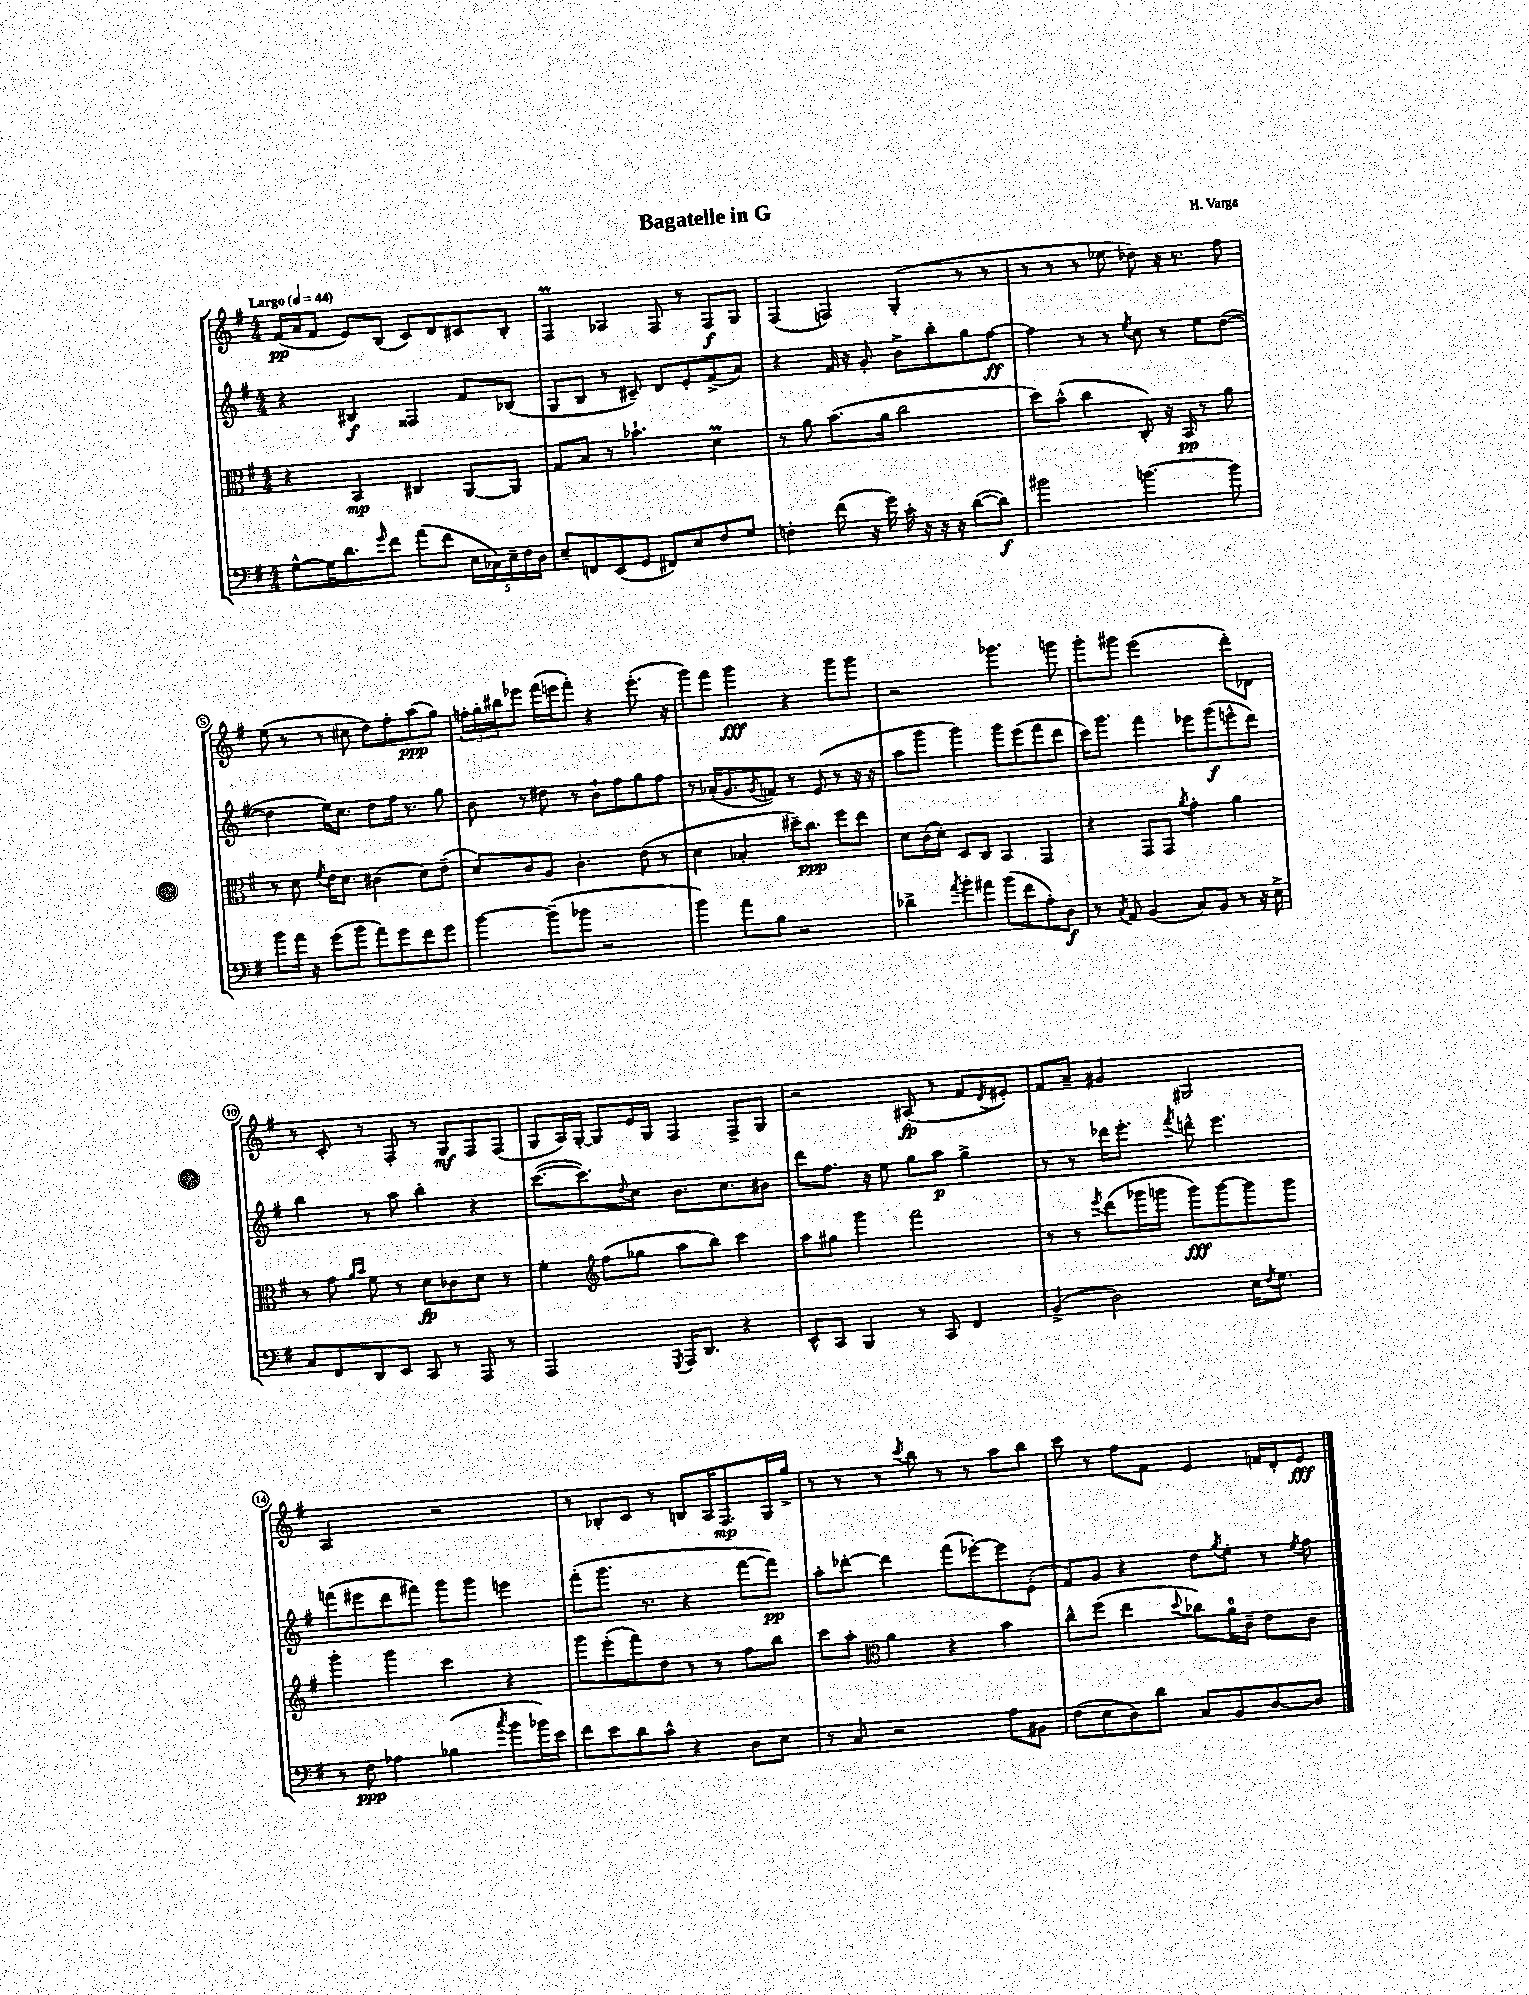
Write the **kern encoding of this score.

**kern	**dynam	**kern	**dynam	**kern	**dynam	**kern	**dynam
*part4	*part4	*part3	*part3	*part2	*part2	*part1	*part1
*staff4	*staff4	*staff3	*staff3	*staff2	*staff2	*staff1	*staff1
*clefF4	*	*clefC3	*	*clefG2	*	*clefG2	*
*k[f#]	*	*k[f#]	*	*k[f#]	*	*k[f#]	*
*M4/4	*	*M4/4	*	*M4/4	*	*M4/4	*
*MM44	*	*MM44	*	*MM44	*	*MM44	*
=1	=1	=1	=1	=1	=1	=1	=1
!	!	!	!	!	!	!LO:TX:a:B:t=Largo	!
[8G^^\L	.	4r	.	4r	.	(16f#/LL	pp
.	.	.	.	.	.	16a/J	.
16G\K]	.	.	.	.	.	8f#/J	.
8.d\	.	.	.	.	.	.	.
.	.	4BB/	mp	4B#X/	f	8e/L)	.
16qqg/	.	.	.	.	.	.	.
8f#\J	.	.	.	.	.	(8B/J	.
(8a\L	.	4C#X/	.	4F##X/	.	8c/L)	.
8f#\J	.	.	.	.	.	8d/	.
20E\LL	.	[8AA/L	.	8f#/L	.	8c#X/	.
20C-X\)	.	.	.	.	.	.	.
20E~\	.	.	.	.	.	.	.
.	.	8AA/J]	.	(8B-X/J	.	8B'/J	.
20F#\	.	.	.	.	.	.	.
20D\JJ	.	.	.	.	.	.	.
=2	=2	=2	=2	=2	=2	=2	=2
8E~/L	.	8G/L	.	8G/L	.	4F#m/	.
8FFn/	.	8B/J	.	8B/J	.	.	.
(8EE/	.	8r	.	8r	.	4A-X/	.
8GG/J	.	4.b-X`\	.	8c#X~/)	.	.	.
8FF#X/L)	.	.	.	8d/L	.	8F#/	.
8E/	.	.	.	8e'/	.	8r	.
8F#/	.	4dM\	.	(8f#^/	.	8F#/L	f
8G/J	.	.	.	8a/J)	.	8G/J	.
=3	=3	=3	=3	=3	=3	=3	=3
4Fn'\	.	8r	.	4r	.	(4F#/	.
.	.	8a\	.	.	.	.	.
(8f#\	.	(8.b\L	.	16f#/	.	4Fn/)	.
.	.	.	.	16r	.	.	.
16r	.	.	.	8g'/	.	.	.
16g\)	.	16a\Jk	.	.	.	.	.
16c'\	.	2cc\	.	8b^\L	.	(4G'/	.
16r	.	.	.	.	.	.	.
16r	.	.	.	8bb'\	.	.	.
16r	.	.	.	.	.	.	.
([8d\L	.	.	.	8gg\	.	8r	.
8d\J])	f	.	.	[8ff#\J	ff	8r	.
=4	=4	=4	=4	=4	=4	=4	=4
2b#X\	.	8dd\L)	.	4ff#\]	.	8r	.
.	.	(8b^^\J	.	.	.	8r	.
.	.	4cc\	.	8r	.	8r	.
.	.	.	.	8r	.	8ee-X\	.
.	.	.	.	8qee/	.	.	.
[4.bn\	.	8C'/)	.	8cc\	.	8dd-X\)	.
.	.	16r	.	8r	.	16r	.
.	.	16BB/	pp	.	.	8.r	.
.	.	8r	.	8ee\L	.	.	.
8b\]	.	8a\	.	([8dd\J	.	8ff#\	.
!!LO:LB:g=z
=5	=5	=5	=5	=5	=5	=5	=5
8b\L	.	8r	.	4dd\]	.	(8ee\	.
16a\Jk	.	8d\	.	.	.	8r	.
16r	.	.	.	.	.	.	.
.	.	8qf#/	.	.	.	.	.
(8g\L	.	16e\KL	.	16ee\KL)	.	8r	.
.	.	8.d\J	.	8.cc\J	.	.	.
8b\J	.	.	.	.	.	8cc#X\	.
8a\L)	.	(4c#X\	.	8dd\L	.	8dd\L)	.
8g\	.	.	.	16ff#\Jk	.	8ff#'\	.
.	.	.	.	8.r	.	.	.
8f#\	.	8d\L)	.	.	.	(8aa\	ppp
8g\J	.	(8e~\J	.	8gg\	.	8gg\J)	.
=6	=6	=6	=6	=6	=6	=6	=6
[4b\	.	8d/L)	.	8b\	.	24ffn'\LL	.
.	.	.	.	.	.	24gg'\	.
.	.	.	.	.	.	24bb#X\J	.
.	.	8c/	.	8r	.	8eee-X\J	.
(8b~\L]	.	8A/J	.	8dd#X\	.	(16fff#\LL	.
.	.	.	.	.	.	16eeen\J	.
8b-X\J	.	4.c'\	.	8r	.	8fff#'\J)	.
2r	.	.	.	8b`\L	.	4r	.
.	.	.	.	8ff#\	.	.	.
.	.	(8e\	.	8gg\	.	(8.eee'\	.
.	.	8r	.	8ff#\J	.	.	.
.	.	.	.	.	.	16r	.
=7	=7	=7	=7	=7	=7	=7	=7
4b\)	.	4d\	.	8r	.	8ggg\L)	.
.	.	.	.	(16a-X'/KL	.	8fff#\J	.
.	.	.	.	8.g/	.	.	.
8a\L	.	4B-X'/	.	.	.	4ggg\	fff
.	.	.	.	8qg/	.	.	.
8B\J	.	.	.	8fn/J)	.	.	.
2r	.	16dd#X~\KL)	.	8r	.	4r	.
.	.	8.cc\J	ppp	.	.	.	.
.	.	.	.	(8e/	.	.	.
.	.	8ff#\L	.	8r	.	8ggg\L	.
.	.	8ee\J	.	16r	.	8ggg\J	.
.	.	.	.	16r	.	.	.
=8	=8	=8	=8	=8	=8	=8	=8
4d-X^\	.	8d\L	.	8aa\L	.	2r	.
.	.	(16c\L	.	8ggg\J	.	.	.
.	.	16d'\JJ)	.	.	.	.	.
8qa/	.	.	.	.	.	.	.
8b'\L	.	8D/L	.	4ggg\)	.	.	.
8a#X\J	.	8C/J	.	.	.	.	.
(8b\L	.	4BB/	.	8ggg\L	.	4.ggg-X\	.
8f#\	.	.	.	(8eee\	.	.	.
8A'\)	.	4GG/	.	8fff#\	.	.	.
8D\J	f	.	.	8ddd\J	.	8gggn\	.
=9	=9	=9	=9	=9	=9	=9	=9
8r	.	4r	.	16ccc\KL)	.	8ggg'\L	.
.	.	.	.	8.ggg\J	.	.	.
8qC/	.	.	.	.	.	.	.
8AA/	.	.	.	.	.	8ggg#X\J	.
(4BB/	.	8GG/L	.	4fff#\	.	(2eee\	.
.	.	8GG/J	.	.	.	.	.
.	.	8qa/	.	.	.	.	.
8C/L)	.	4g'\	.	8eee-X\L	.	.	.
8BB/J	.	.	.	(8ggg\	f	.	.
8r	.	4a\	.	8eeen^^\	.	8ddd'\L)	.
16r	.	.	.	8ddd\J)	.	8d-X\J	.
16E^\	.	.	.	.	.	.	.
!!LO:LB:g=z
=10	=10	=10	=10	=10	=10	=10	=10
8C/L	.	8r	.	4bb\	.	8r	.
8FF#/	.	8g\	.	.	.	8c'/	.
.	.	16qqa/LL	.	.	.	.	.
.	.	16qqb/JJ	.	.	.	.	.
8DD/	.	8f#\	.	8r	.	8r	.
8EE/J	.	8r	.	8aa\	.	8F#'/	.
8CC/	.	8d\L	fp	4bb'\	.	8r	.
8r	.	8c-X\	.	.	.	8G/L	mf
8AAA/	.	8d\J	.	4r	.	8F#/	.
8r	.	8r	.	.	.	(8F#/J	.
=11	=11	=11	=11	=11	=11	=11	=11
2AAA/	.	4f#'\	.	([8.ccc\L	.	8G/L	.
.	.	.	.	.	.	16A/L)	.
.	.	.	.	8.ccc\])	.	[16G'/JJ	.
*	*	*clefG2	*	*	*	*	*
.	.	(8ff#\L	.	.	.	8G/L]	.
.	.	.	.	8qqdd/	.	.	.
.	.	8gg-X\J	.	8cc\J	.	16e/L	.
.	.	.	.	.	.	16G/JJ	.
8qGGG/	.	.	.	.	.	.	.
16AAA/KL	.	8aa\L	.	8.b\L	.	4F#/	.
8.DD/J	.	.	.	.	.	.	.
.	.	8bb\J)	.	.	.	.	.
.	.	.	.	8.cc\	.	.	.
4r	.	4ccc\	.	.	.	8F#^/L	.
.	.	.	.	8b#X\J	.	8G/J	.
=12	=12	=12	=12	=12	=12	=12	=12
8EE^^/L	.	8aa\L	.	8ddd\L	.	2r	.
8CC/J	.	8gg#X\J	.	8.ff#\J	.	.	.
4BBB/	.	4ggg\	.	.	.	.	.
.	.	.	.	16r	.	.	.
.	.	.	.	8ee\	.	.	.
8r	.	2fff#\	.	8gg\L	.	(8A#X/	fp
8CC/	.	.	.	8aa\J	p	8r	.
4FF#/	.	.	.	4gg^\	.	8f#/L	.
.	.	.	.	.	.	8qd/	.
.	.	.	.	.	.	8e#X'/J)	.
=13	=13	=13	=13	=13	=13	=13	=13
(4BB^/	.	8r	.	8r	.	8f#/L	.
.	.	8r	.	8r	.	8a~/J	.
.	.	8qeee/	.	.	.	.	.
2D\)	.	(8ddd\L	.	16ddd-X\KL	.	4g#X/	.
.	.	.	.	8.eee'\J	.	.	.
.	.	16ggg-X\L	.	.	.	.	.
.	.	16gggn\JJ	.	.	.	.	.
.	.	.	.	8qfff#/	.	.	.
.	.	8ggg\L)	fff	8dddn^^\	.	2G#X/	.
.	.	[8ggg\	.	4.eee\	.	.	.
16E\KL	.	8ggg\]	.	.	.	.	.
8qF#/	.	.	.	.	.	.	.
8.G\J	.	.	.	.	.	.	.
.	.	8ggg\J	.	.	.	.	.
!!LO:LB:g=z
=14	=14	=14	=14	=14	=14	=14	=14
8r	.	4ggg'\	.	(8fffn\L	.	2A/	.
8F#\	ppp	.	.	8eee#X\	.	.	.
4A-X\	.	4ggg\	.	8ddd\	.	.	.
.	.	.	.	8fff#X\J)	.	.	.
(4B-X\	.	4ccc\	.	8ggg\L	.	2r	.
.	.	.	.	8ggg\J	.	.	.
8qcc/	.	.	.	.	.	.	.
8b\L	.	4r	.	4eeen\	.	.	.
16b-X\L)	.	.	.	.	.	.	.
16e\JJ	.	.	.	.	.	.	.
=15	=15	=15	=15	=15	=15	=15	=15
8f#\L	.	8ggg\L	.	(8fff#'\L	.	8r	.
8e\	.	(8eee'\	.	8.ggg\J	.	8B-X'/L	.
8d\	.	8fff#\)	.	.	.	8c/J	.
.	.	.	.	8.r	.	.	.
8c^^\J	.	8dd\J	.	.	.	8r	.
4r	.	8r	.	4r	.	8Bn/L	.
.	.	8r	.	.	.	16A/K	.
.	.	.	.	.	.	8.F#/	mp
8D\L	.	8ff#\L	.	[8fff#\L	.	.	.
8E\J	.	8bb\J	.	8fff#\J])	pp	16G/L	.
.	.	.	.	.	.	16gg^/JJ	.
=16	=16	=16	=16	=16	=16	=16	=16
8r	.	8ccc\L	.	8aa'\L	.	8r	.
8C/	.	8aa'\J	.	[8ddd-X'\J	.	8r	.
*	*	*clefC3	*	*	*	*	*
2r	.	4a\	.	4ddd-\]	.	8r	.
.	.	.	.	.	.	8qccc/	.
.	.	.	.	.	.	8bb\	.
.	.	4r	.	(8fff#\L	.	8r	.
.	.	.	.	[8eee-X'\)	.	8r	.
8A\L	.	4b\	.	8eee-\]	.	8aa\L	.
8BB#X\J	.	.	.	(8e'\J	.	8bb\J	.
=17	=17	=17	=17	=17	=17	=17	=17
(8F#\L	.	8cc^^\L	.	8f#/L)	.	8ccc\	.
8E\	.	(8ff#\J	.	8g/J	.	8r	.
8D\)	.	4ee\	.	4r	.	8ff#\L	.
8d\J	.	.	.	.	.	8f#\J	.
.	.	8qqdd/	.	.	.	.	.
8C/L	.	8cc-X\L)	.	8dd\L	.	4e/	.
.	.	.	.	8qgg/	.	.	.
8BB/	.	16a\L	.	8ee'\J	.	.	.
.	.	16c~\JJ	.	.	.	.	.
[8D/	.	8e\L	.	8r	.	16fn/LL	.
.	.	.	.	.	.	16d'/J	.
.	.	.	.	8qee/	.	.	.
8D/J]	.	8c\J	.	8ff#\	.	8e/J	fff
==	==	==	==	==	==	==	==
*-	*-	*-	*-	*-	*-	*-	*-
